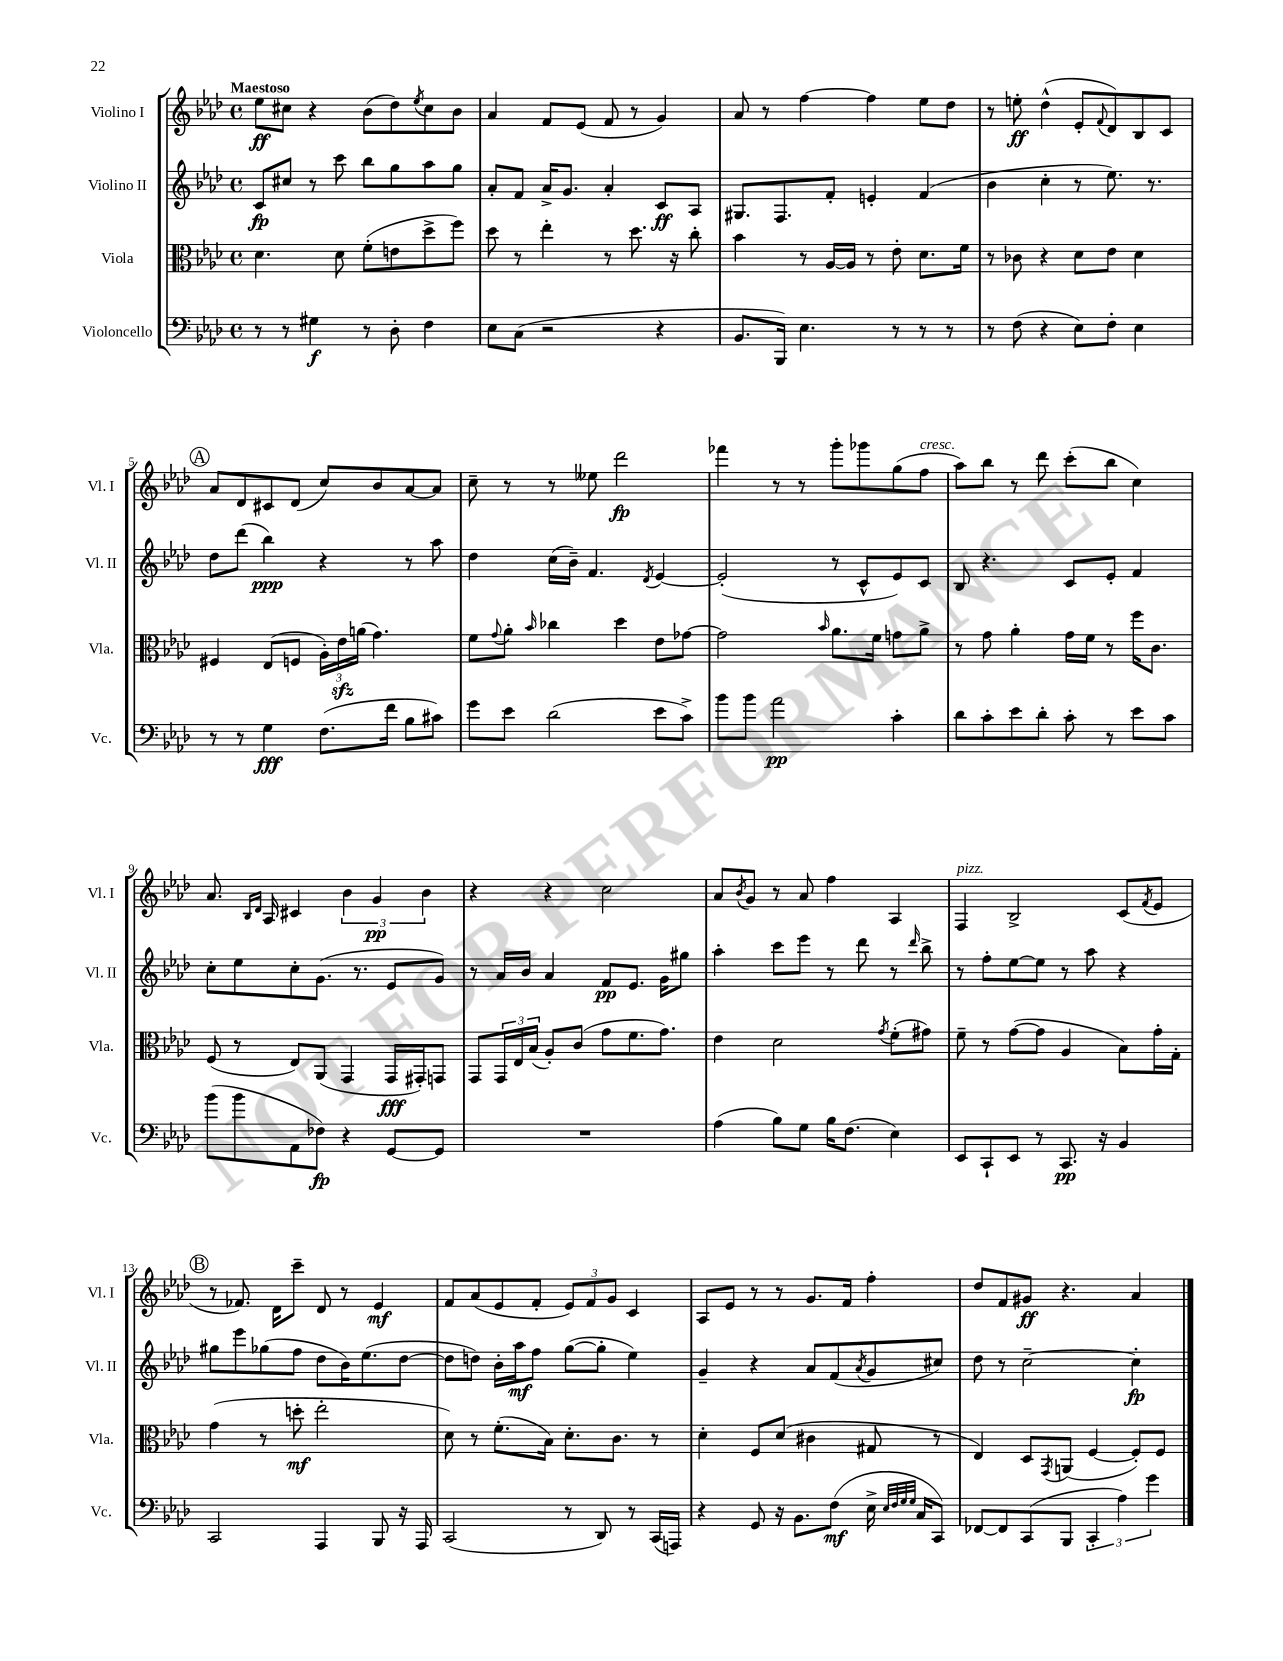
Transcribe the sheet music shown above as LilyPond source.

<<
\new StaffGroup <<
\new Staff = "s0" \with { instrumentName = "Violino I" shortInstrumentName = "Vl. I" } {
    \clef treble \key aes \major \defaultTimeSignature \time 4/4 \tempo "Maestoso"
    ees''8\ff cis''8 r4 bes'8( des''8) \acciaccatura { ees''8 } cis''8 bes'8 |
    aes'4 f'8 ees'8( f'8 r8 g'4) |
    aes'8 r8 f''4~ f''4 ees''8 des''8 |
    r8 e''8-.\ff des''4-^( ees'8-. \appoggiatura { f'8 } des'8) bes8 c'8 |
    \mark \markup { \circle "A" } aes'8 des'8 cis'8 des'8( c''8) bes'8 aes'8~ aes'8 |
    c''8-- r8 r8 eeses''8 des'''2\fp |
    fes'''4 r8 r8 g'''8-. ges'''8 g''8( f''8^\markup { \italic "cresc." } |
    aes''8) bes''8 r8 des'''8 c'''8-.( bes''8 c''4) |
    aes'8. \grace { bes16 des'16 } aes16 cis'4 \tuplet 3/2 { bes'4 g'4\pp bes'4 } |
    r4 r4 c''2 |
    aes'8 \acciaccatura { bes'8 } g'8 r8 aes'8 f''4 aes4 |
    f4^\markup { \italic "pizz." } bes2-> c'8( \acciaccatura { f'8 } ees'8 |
    \mark \markup { \circle "B" } r8 fes'8.) des'16 c'''8-- des'8 r8 ees'4\mf |
    f'8 aes'8( ees'8 f'8-. \tuplet 3/2 { ees'8) f'8 g'8 } c'4 |
    aes8 ees'8 r8 r8 g'8. f'16 f''4-. |
    des''8 f'8 gis'8\ff r4. aes'4 \bar "|." |
}
\new Staff = "s1" \with { instrumentName = "Violino II" shortInstrumentName = "Vl. II" } {
    \clef treble \key aes \major \defaultTimeSignature \time 4/4
    c'8\fp cis''8 r8 c'''8 bes''8 g''8 aes''8 g''8 |
    aes'8-. f'8 aes'16-> g'8. aes'4-. c'8\ff aes8 |
    gis8. f8. f'8-. e'4-. f'4( |
    bes'4 c''4-. r8 ees''8.) r8. |
    \mark \markup { \circle "A" } des''8 des'''8( bes''4\ppp) r4 r8 aes''8 |
    des''4 c''16( bes'16--) f'4. \acciaccatura { des'8 } ees'4~ |
    ees'2-.( r8 c'8-^ ees'8) c'8 |
    bes8 r4. c'8 ees'8-. f'4 |
    c''8-. ees''8 c''8-. g'8.( r8. ees'8 g'8) |
    r8 aes'16 bes'16 aes'4 f'8\pp ees'8. g'16 gis''8 |
    aes''4-. c'''8 ees'''8 r8 des'''8 r8 \grace { des'''16 } bes''8-> |
    r8 f''8-. ees''8~ ees''8 r8 aes''8 r4 |
    \mark \markup { \circle "B" } gis''8 ees'''8 ges''8( f''8 des''8 bes'16) ees''8.( des''8~ |
    des''8 d''8) bes'16-. aes''16\mf f''8 g''8~( g''8-. ees''4) |
    g'4-- r4 aes'8 f'8( \acciaccatura { aes'8 } g'8 cis''8) |
    des''8 r8 c''2~-- c''4-.\fp \bar "|." |
}
\new Staff = "s2" \with { instrumentName = "Viola" shortInstrumentName = "Vla." } {
    \clef alto \key aes \major \defaultTimeSignature \time 4/4
    des'4. des'8 f'8-.( e'8 des''8-> f''8) |
    des''8 r8 ees''4-. r8 des''8. r16 c''8-. |
    bes'4 r8 aes16~ aes16 r8 ees'8-. des'8. f'16 |
    r8 ces'8 r4 des'8 ees'8 des'4 |
    \mark \markup { \circle "A" } fis4 ees8( f8 \tuplet 3/2 { aes16-.) ees'16\sfz a'16( } g'4.) |
    f'8 \appoggiatura { g'8 } aes'8-. \grace { bes'16 } ces''4 des''4 ees'8 ges'8~ |
    ges'2 \grace { bes'16 } aes'8. f'16 g'8 aes'8-> |
    r8 g'8 aes'4-. g'16 f'16 r8 f''16 c'8. |
    f8( r8 ees8) aes,8( g,4 g,16\fff gis,16-.) g,8 |
    g,8 \tuplet 3/2 { g,16 ees16 bes16( } aes8-.) c'8( g'8 f'8. g'8.) |
    ees'4 des'2 \acciaccatura { g'8 } f'8-.( gis'8) |
    f'8-- r8 g'8~( g'8 aes4 bes8) g'16-. g16-. |
    \mark \markup { \circle "B" } g'4( r8 d''8-.\mf ees''2-. |
    des'8) r8 f'8.-.( bes16) des'8.-. c'8. r8 |
    des'4-. f8 des'8( cis'4 gis8 r8 |
    ees4) des8 \acciaccatura { g,8 } a,8( f4~ f8-.) f8 \bar "|." |
}
\new Staff = "s3" \with { instrumentName = "Violoncello" shortInstrumentName = "Vc." } {
    \clef bass \key aes \major \defaultTimeSignature \time 4/4
    r8 r8 gis4\f r8 des8-. f4 |
    ees8 c8( r2 r4 |
    bes,8. bes,,16) ees4. r8 r8 r8 |
    r8 f8( r4 ees8) f8-. ees4 |
    \mark \markup { \circle "A" } r8 r8 g4\fff f8.( f'16 bes8 cis'8) |
    g'8 ees'8 des'2( ees'8 c'8->) |
    bes'8 bes'8 aes'2\pp c'4-. |
    des'8 c'8-. ees'8 des'8-. c'8-. r8 ees'8 c'8 |
    bes'8( bes'8 aes,8 fes8\fp) r4 g,8~ g,8 |
    R1 |
    aes4( bes8) g8 bes16 f8.( ees4) |
    ees,8 c,8-! ees,8 r8 c,8.\pp r16 bes,4 |
    \mark \markup { \circle "B" } c,2 aes,,4 bes,,8 r16 aes,,16 |
    c,2( r8 des,8) r8 c,16( a,,16) |
    r4 g,8 r16 bes,8. f8\mf( ees16-> \grace { ees32 f32 g32 g32 } c16 c,8) |
    fes,8~ fes,8 c,8( bes,,8 \tuplet 3/2 { c,4-. aes4) g'4 } \bar "|." |
}
>>
>>
